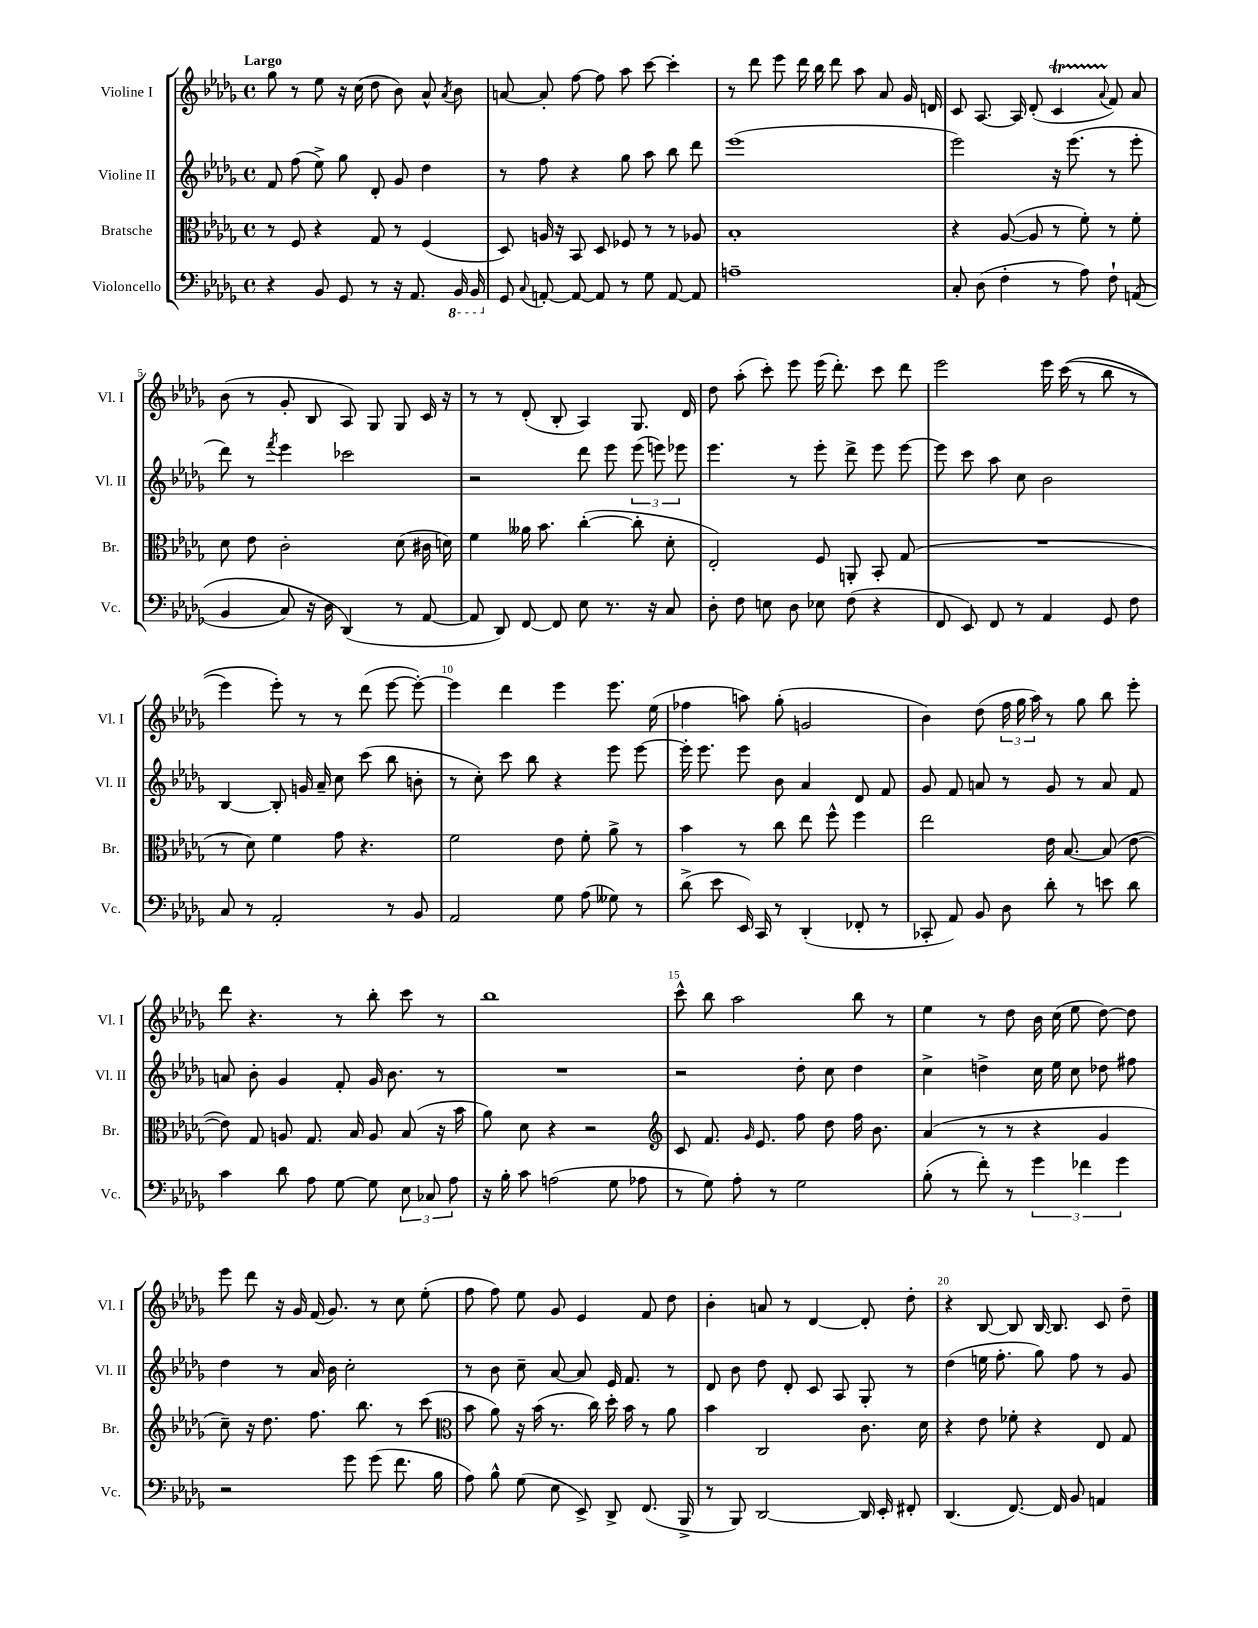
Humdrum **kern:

**kern	**kern	**kern	**kern
*staff4	*staff3	*staff2	*staff1
*clefF4	*clefC3	*clefG2	*clefG2
*k[b-e-a-d-g-]	*k[b-e-a-d-g-]	*k[b-e-a-d-g-]	*k[b-e-a-d-g-]
*M4/4	*M4/4	*M4/4	*M4/4
*met(c)	*met(c)	*met(c)	*met(c)
4r	8r	8f/	8gg-\
.	8F/	(8ff\	8r
8BB-/	4r	8ee-^\)	8ee-\
8GG-/	.	8gg-\	16r
.	.	.	(16cc\
8r	8G-/	8d-'/	8dd-\
16r	8r	8g-/	8b-\)
8.AA-/	.	.	.
.	(4F/	4dd-\	8a-^^/
.	.	.	8qa-/
16BBB-/	.	.	8b-\
16BBB-/	.	.	.
=	=	=	=
8GG-/	8D-/)	8r	[8a/
8qqC/	.	.	.
[8AA'/	16A/	8ff\	8a'/]
.	16r	.	.
8AA/_	8BB-/	4r	[8ff\
8AA/]	8D-/	.	8ff\]
8r	8F-/	8gg-\	8aa-\
8G-\	8r	8aa-\	[8ccc\
[8AA/	8r	8bb-\	4ccc'\]
8AA/]	8A-/	8ddd-\	.
=	=	=	=
1A~	1B-'	(1eee-	8r
.	.	.	8ddd-\
.	.	.	8eee-\
.	.	.	16ddd-\
.	.	.	16bb-\
.	.	.	8ddd-\
.	.	.	8aa-\
.	.	.	8a-/
.	.	.	16g-/
.	.	.	16d/
=	=	=	=
8C'/	4r	2eee-\)	8c/
(8D-\	.	.	[8.A-/
4F'\	([8A-/	.	.
.	.	.	16A-/]
.	8A-/]	.	(8d-'/
8r	8r	16r	4c/
.	.	(8.eee-\	.
8A-\)	8f'\)	.	.
.	.	.	8qqa-/
8F`\	8r	8r	8f/)
&((8AA/	8f'\	8eee-'\	8a-/
=	=	=	=
4BB-/	8d-\	8ddd-\)	(8b-\
.	8e-\	8r	8r
.	.	8qfff/	.
8C/)	2c'\	4eee-\	8g-'/
16r	.	.	8B-/
16D-\	.	.	.
(4DD-/&)	.	2ccc-\	8A-/)
.	.	.	8G-/
8r	(8d-\	.	8G-/
[8AA-/	16c#\	.	16c/
.	16d\)	.	16r
=	=	=	=
8AA-/]	4f\	2r	8r
8DD-/)	.	.	8r
[8FF/	16a--\	.	(8d-'/
.	8.b-\	.	.
8FF/]	.	.	8B-'/
8E-\	([4cc'\	8ddd-\	4A-/)
8.r	.	8eee-\	.
.	8cc'\]	(12eee-\	8.G-/
16r	.	.	.
.	.	12eee\)	.
8C/	8d-'\	.	.
.	.	12eee-\	.
.	.	.	16d-/
=	=	=	=
8D-'\	2E-'/)	4.eee-\	8dd-\
8F\	.	.	(8aa-'\
8E\	.	.	8ccc'\)
8D-\	.	8r	8eee-\
8E-\	8F/	8eee-'\	(16eee-\
.	.	.	8.ddd-'\)
(8F\	8AA'/	8ddd-^\	.
4r	8BB-'/	8eee-\	8ccc\
.	(8G-/	[8eee-\	8ddd-\
=	=	=	=
8FF/	1r	8eee-\]	2eee-\
8EE-/)	.	8ccc\	.
8FF/	.	8aa-\	.
8r	.	8cc\	.
4AA-/	.	2b-\	16eee-\
.	.	.	&((16ccc\
.	.	.	8r
8GG-/	.	.	8bb-\
8F\	.	.	8r
=	=	=	=
8C/	8r	[4B-/	4eee-\)
8r	8d-\)	.	.
2AA-'/	4f\	8B-'/]	8eee-'\&)
.	.	16g/	8r
.	.	16a-~/	.
.	8g-\	8cc\	8r
.	4.r	(8ccc\	(8ddd-\
8r	.	8bb-\	[8eee-\
8BB-/	.	8b'\	8eee-'\_)
=	=	=	=
2AA-/	2f\	8r	4eee-\]
.	.	8cc'\)	.
.	.	8ccc\	4ddd-\
.	.	8bb-\	.
8G-\	8e-\	4r	4eee-\
(8A-\	8f'\	.	.
8G--\)	8a-^\	8eee-\	8.eee-\
8r	8r	[8eee-\	.
.	.	.	(16ee-\
=	=	=	=
(8d-^\	4b-\	16eee-'\]	4ff-\
.	.	8.eee-\	.
8e-\	.	.	.
16EE-/)	8r	8eee-\	8aa\)
16CC/	.	.	.
8r	8cc\	8b-\	(8gg-'\
(4DD-'/	8ee-\	4a-/	2g/
.	8ff^^\	.	.
8FF-'/	4ff\	8d-/	.
8r	.	8f/	.
=	=	=	=
8CC-'/	2ee-\	8g-/	4b-\)
8AA-/)	.	8f/	.
8BB-/	.	8a/	(8dd-\
8D-\	.	8r	24ff\
.	.	.	24gg-\
.	.	.	24aa-\)
8d-'\	16e-\	8g-/	8r
.	[8.B-/	.	.
8r	.	8r	8gg-\
8e\	(8B-/]	8a/	8bb-\
8d-\	[8e-\	8f/	8eee-'\
=	=	=	=
4c\	8e-\])	8a/	8ddd-\
.	8G-/	8b-'\	4.r
8d-\	8A/	4g-/	.
8A-\	8.G-/	.	.
[8G-\	.	8f'/	8r
.	16B-/	.	.
8G-\]	8A/	16g-/	8bb-'\
.	.	8.b-\	.
12E-\	(8B-/	.	8ccc\
12C-/	.	.	.
.	16r	8r	8r
12A-\	.	.	.
.	16b-\	.	.
=	=	=	=
16r	8a-\)	1r	1bb-
16B-'\	.	.	.
8c\	8d-\	.	.
(2A\	4r	.	.
.	2r	.	.
8G-\	.	.	.
8A-\	.	.	.
=	=	=	=
*	*clefG2	*	*
8r	8c/	2r	8ccc^^\
8G-\)	8.f/	.	8bb-\
8A-'\	.	.	2aa-\
.	16qqg-/	.	.
.	8.e-/	.	.
8r	.	.	.
2G-\	8ff\	8dd-'\	.
.	8dd-\	8cc\	.
.	16ff\	4dd-\	8bb-\
.	8.b-\	.	.
.	.	.	8r
=	=	=	=
(8B-'\	(4a-/	4cc^\	4ee-\
8r	.	.	.
8f'\)	8r	4dd^\	8r
8r	8r	.	8dd-\
6g-\	4r	16cc\	16b-\
.	.	16ee-\	(16cc\
.	.	8cc\	8ee-\
6f-\	.	.	.
.	4g-/	8dd-\	[8dd-\)
6g-\	.	.	.
.	.	8ff#\	8dd-\]
=	=	=	=
2r	8cc~\)	4dd-\	8eee-\
.	16r	.	8ddd-\
.	8.dd-\	.	.
.	.	8r	16r
.	.	.	16g-/
.	8.ff\	16a-/	(16f/
.	.	16b-\	8.g-/)
8g-\	.	2cc'\	.
.	8.bb-\	.	.
(8g-\	.	.	8r
8.f\	8r	.	8cc\
.	(8ccc\	.	(8ee-'\
16B-\	.	.	.
=	=	=	=
*	*clefC3	*	*
8A-\)	8b-\	8r	8ff\
8B-^^\	8a-\)	8b-\	8ff\)
(8G-\	16r	8cc~\	8ee-\
.	(16b-\	.	.
8E-\	8.r	[8a-/	8g-/
8EE-^/)	.	8a-/]	4e-/
.	16cc\)	.	.
8DD-^/	16dd-'\	16e-/	.
.	16b-\	8.f/	.
(8.FF/	8r	.	8f/
.	8a-\	8r	8dd-\
16BBB-^/	.	.	.
=	=	=	=
8r	4b-\	8d-/	4b-'\
8BBB-/)	.	8b-\	.
[2DD-/	2C/	8dd-\	8a/
.	.	8d-'/	8r
.	.	8c/	[4d-/
.	.	8A-/	.
16DD-/]	8.c\	8G-'/	8d-'/]
16EE-'/	.	.	.
8FF#'/	.	8r	8dd-'\
.	16d-\	.	.
=	=	=	=
(4.DD-/	4r	(4dd-\	4r
.	8e-\	16ee\	[8B-/
.	.	8.ff'\	.
[8.FF/)	8f-'\	.	8B-/]
.	4r	8gg-\)	[16B-/
16FF/]	.	.	8.B-/]
8BB-/	.	8ff\	.
4AA/	8E-/	8r	8c/
.	8G-/	8g-/	8dd-~\
==	==	==	==
*-	*-	*-	*-
